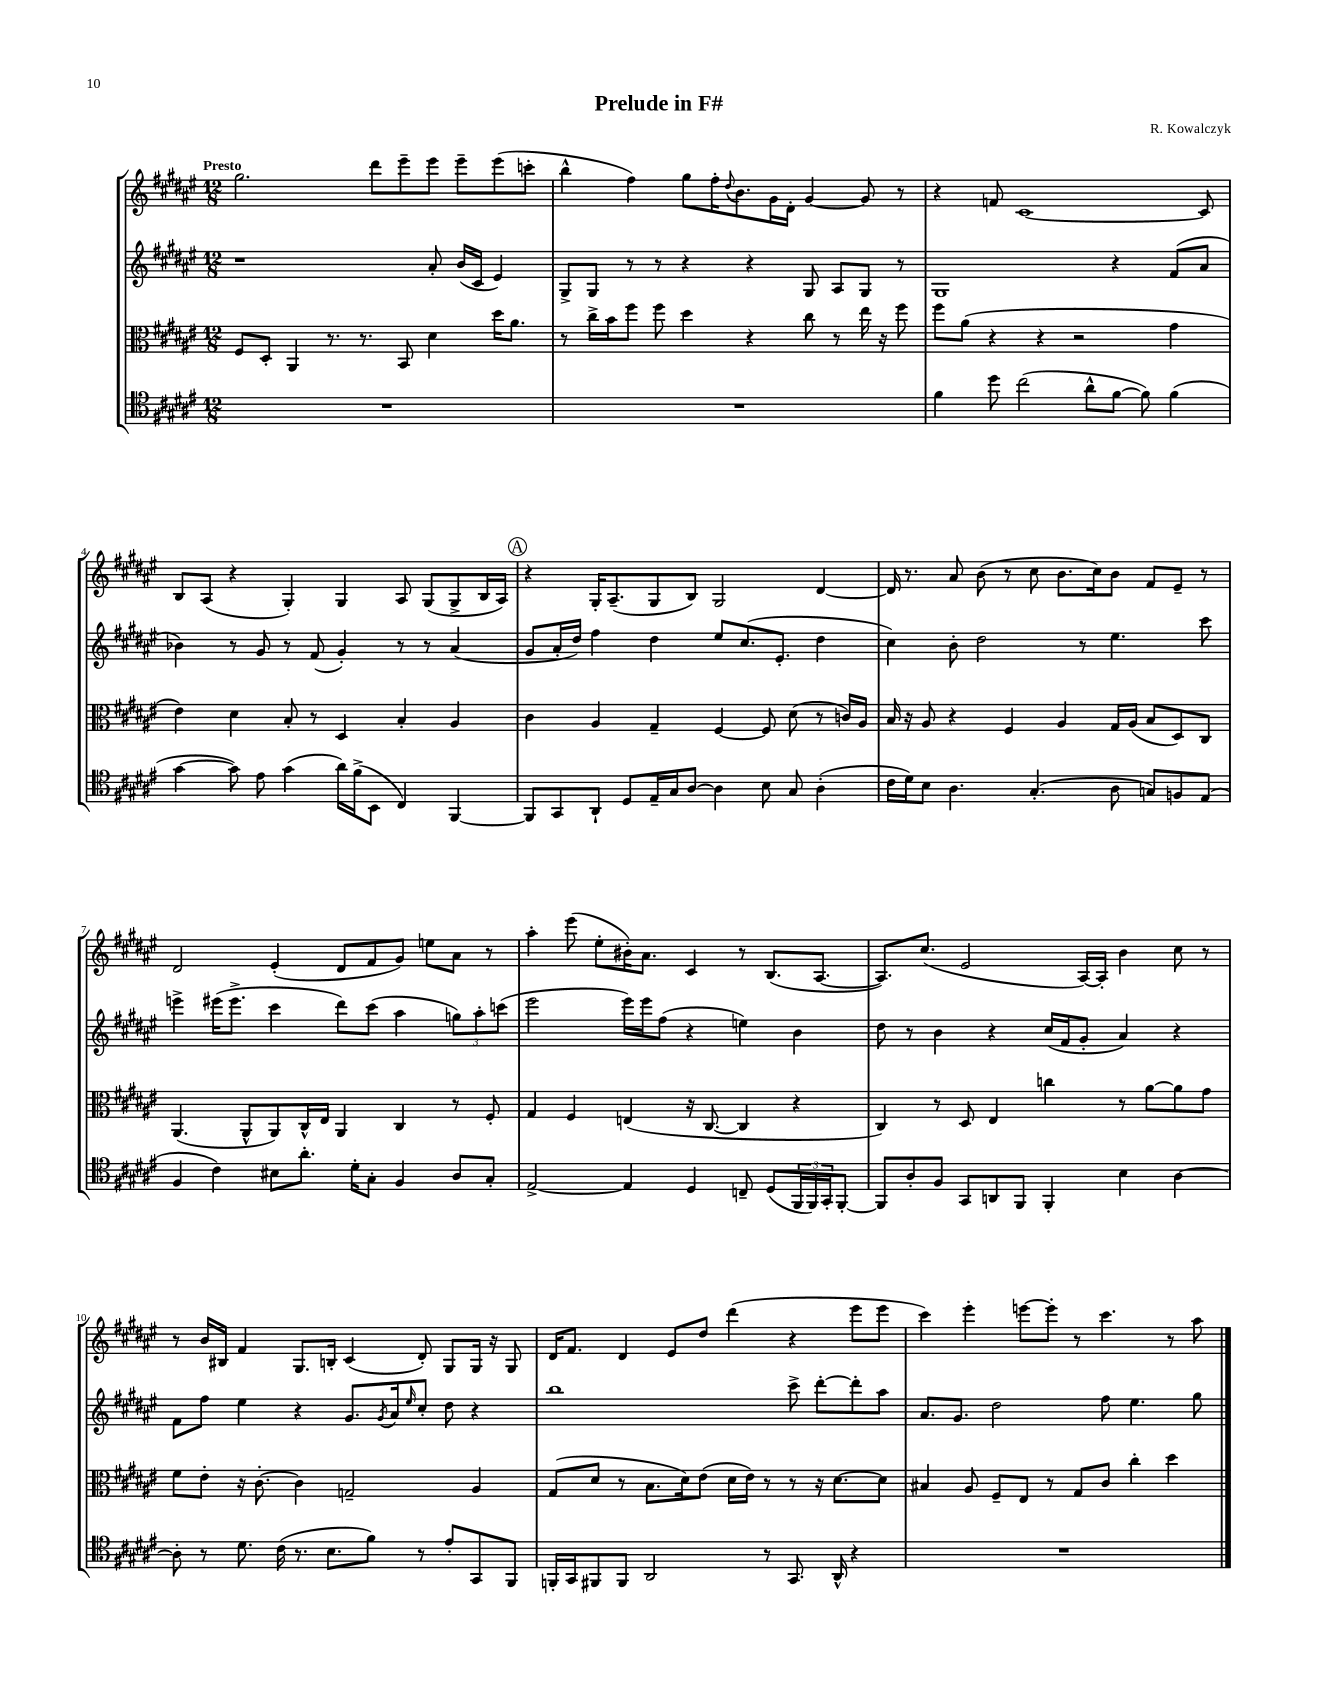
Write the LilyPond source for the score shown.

\header { title = "Prelude in F#" composer = "R. Kowalczyk" }
<<
\new StaffGroup <<
\new Staff = "s0" {
    \clef treble \key fis \major \numericTimeSignature \time 12/8 \tempo "Presto"
    gis''2. dis'''8 eis'''8-- eis'''8 eis'''8-- eis'''8( c'''8-. |
    b''4-^ fis''4) gis''8 fis''16-. \appoggiatura { dis''8 } b'8. gis'16 dis'16-. gis'4~ gis'8 r8 |
    r4 f'8 cis'1~ cis'8 |
    b8 ais8( r4 gis4-.) gis4 ais8 gis8( gis8-> b16 ais16) |
    \mark \markup { \circle "A" } r4 gis16-. ais8.--( gis8 b8) gis2 dis'4~ |
    dis'16 r8. ais'8 b'8( r8 cis''8 b'8. cis''16) b'8 fis'8 eis'8-- r8 |
    dis'2 eis'4-.( dis'8 fis'8 gis'8) e''8 ais'8 r8 |
    ais''4-. eis'''8( eis''8-. bis'16-.) ais'8. cis'4 r8 b8.( ais8.~ |
    ais8.) cis''8.( eis'2 ais16~) ais16-. b'4 cis''8 r8 |
    r8 b'16 bis16 fis'4 gis8. b16-. cis'4( dis'8-.) gis8 gis16 r16 gis8 |
    dis'16 fis'8. dis'4 eis'8 dis''8 dis'''4( r4 eis'''8 eis'''8 |
    cis'''4) eis'''4-. e'''8~ e'''8-. r8 cis'''4. r8 ais''8 \bar "|." |
}
\new Staff = "s1" {
    \clef treble \key fis \major \numericTimeSignature \time 12/8
    r1 ais'8-. b'16( cis'16 eis'4) |
    gis8-> gis8 r8 r8 r4 r4 gis8 ais8 gis8 r8 |
    gis1 r4 fis'8( ais'8 |
    bes'4) r8 gis'8 r8 fis'8( gis'4-.) r8 r8 ais'4( |
    \mark \markup { \circle "A" } gis'8 ais'16-. dis''16) fis''4 dis''4 eis''8 cis''8.( eis'8.-. dis''4 |
    cis''4) b'8-. dis''2 r8 eis''4. cis'''8 |
    e'''4-> eis'''16( eis'''8.-> cis'''4 dis'''8) cis'''8( ais''4 \tuplet 3/2 { g''8) ais''8-. c'''8( } |
    eis'''2 eis'''16) eis'''16 fis''8( r4 e''4) b'4 |
    dis''8 r8 b'4 r4 cis''16( fis'16 gis'8-. ais'4) r4 |
    fis'8 fis''8 eis''4 r4 gis'8. \acciaccatura { gis'8 } ais'16 \grace { eis''16 } cis''8-. dis''8 r4 |
    b''1 cis'''8-> dis'''8~-. dis'''8-. ais''8 |
    ais'8. gis'8. dis''2 fis''8 eis''4. gis''8 \bar "|." |
}
\new Staff = "s2" {
    \clef alto \key fis \major \numericTimeSignature \time 12/8
    fis8 dis8-. ais,4 r8. r8. b,8 dis'4 dis''16 ais'8. |
    r8 cis''16-> b'16 fis''8 fis''8 dis''4 r4 cis''8 r8 eis''16 r16 fis''8 |
    fis''8 ais'8( r4 r4 r2 gis'4 |
    eis'4) dis'4 b8-. r8 dis4 b4-. ais4 |
    \mark \markup { \circle "A" } cis'4 ais4 gis4-- fis4~ fis8 dis'8( r8 c'16) ais16 |
    b16 r16 ais8 r4 fis4 ais4 gis16 ais16( b8 dis8) cis8 |
    ais,4.( ais,8-^ ais,8) cis16-^ eis16 ais,4 cis4 r8 fis8-. |
    gis4 fis4 e4( r16 cis8.~ cis4 r4 |
    cis4) r8 dis8 eis4 c''4 r8 ais'8~ ais'8 gis'8 |
    fis'8 eis'8-. r16 cis'8.~-. cis'4 g2-- ais4 |
    gis8( dis'8 r8 b8. dis'16) eis'8( dis'16 eis'16) r8 r8 r16 dis'8.~ dis'8 |
    bis4 ais8 fis8-- eis8 r8 gis8 cis'8 cis''4-. dis''4 \bar "|." |
}
\new Staff = "s3" {
    \clef tenor \key fis \major \numericTimeSignature \time 12/8
    R1. |
    R1. |
    fis'4 dis''8 cis''2( ais'8-^ fis'8~ fis'8) fis'4( |
    gis'4~ gis'8) eis'8 gis'4( ais'16) fis'16->( b,8 cis4) fis,4~ |
    \mark \markup { \circle "A" } fis,8 gis,8 ais,8-! dis8 eis16-- gis16 ais8~ ais4 b8 gis8 ais4-.( |
    cis'16 dis'16) b8 ais4. gis4.-.( ais8 g8) f8 eis8( |
    fis4 cis'4) bis8 ais'8.-. dis'16-. gis8-. fis4 ais8 gis8-. |
    eis2~-> eis4 dis4 c8-- dis8( \tuplet 3/2 { fis,16 fis,16) gis,16-. } fis,8~-. |
    fis,8 ais8-. fis8 gis,8 a,8 fis,8 fis,4-. b4 ais4~ |
    ais8-. r8 dis'8. cis'16( r8. b8. fis'8) r8 eis'8-. gis,8 fis,8 |
    f,16-. gis,16 fis,8 fis,8 ais,2 r8 gis,8. ais,16-^ r4 |
    R1. \bar "|." |
}
>>
>>
